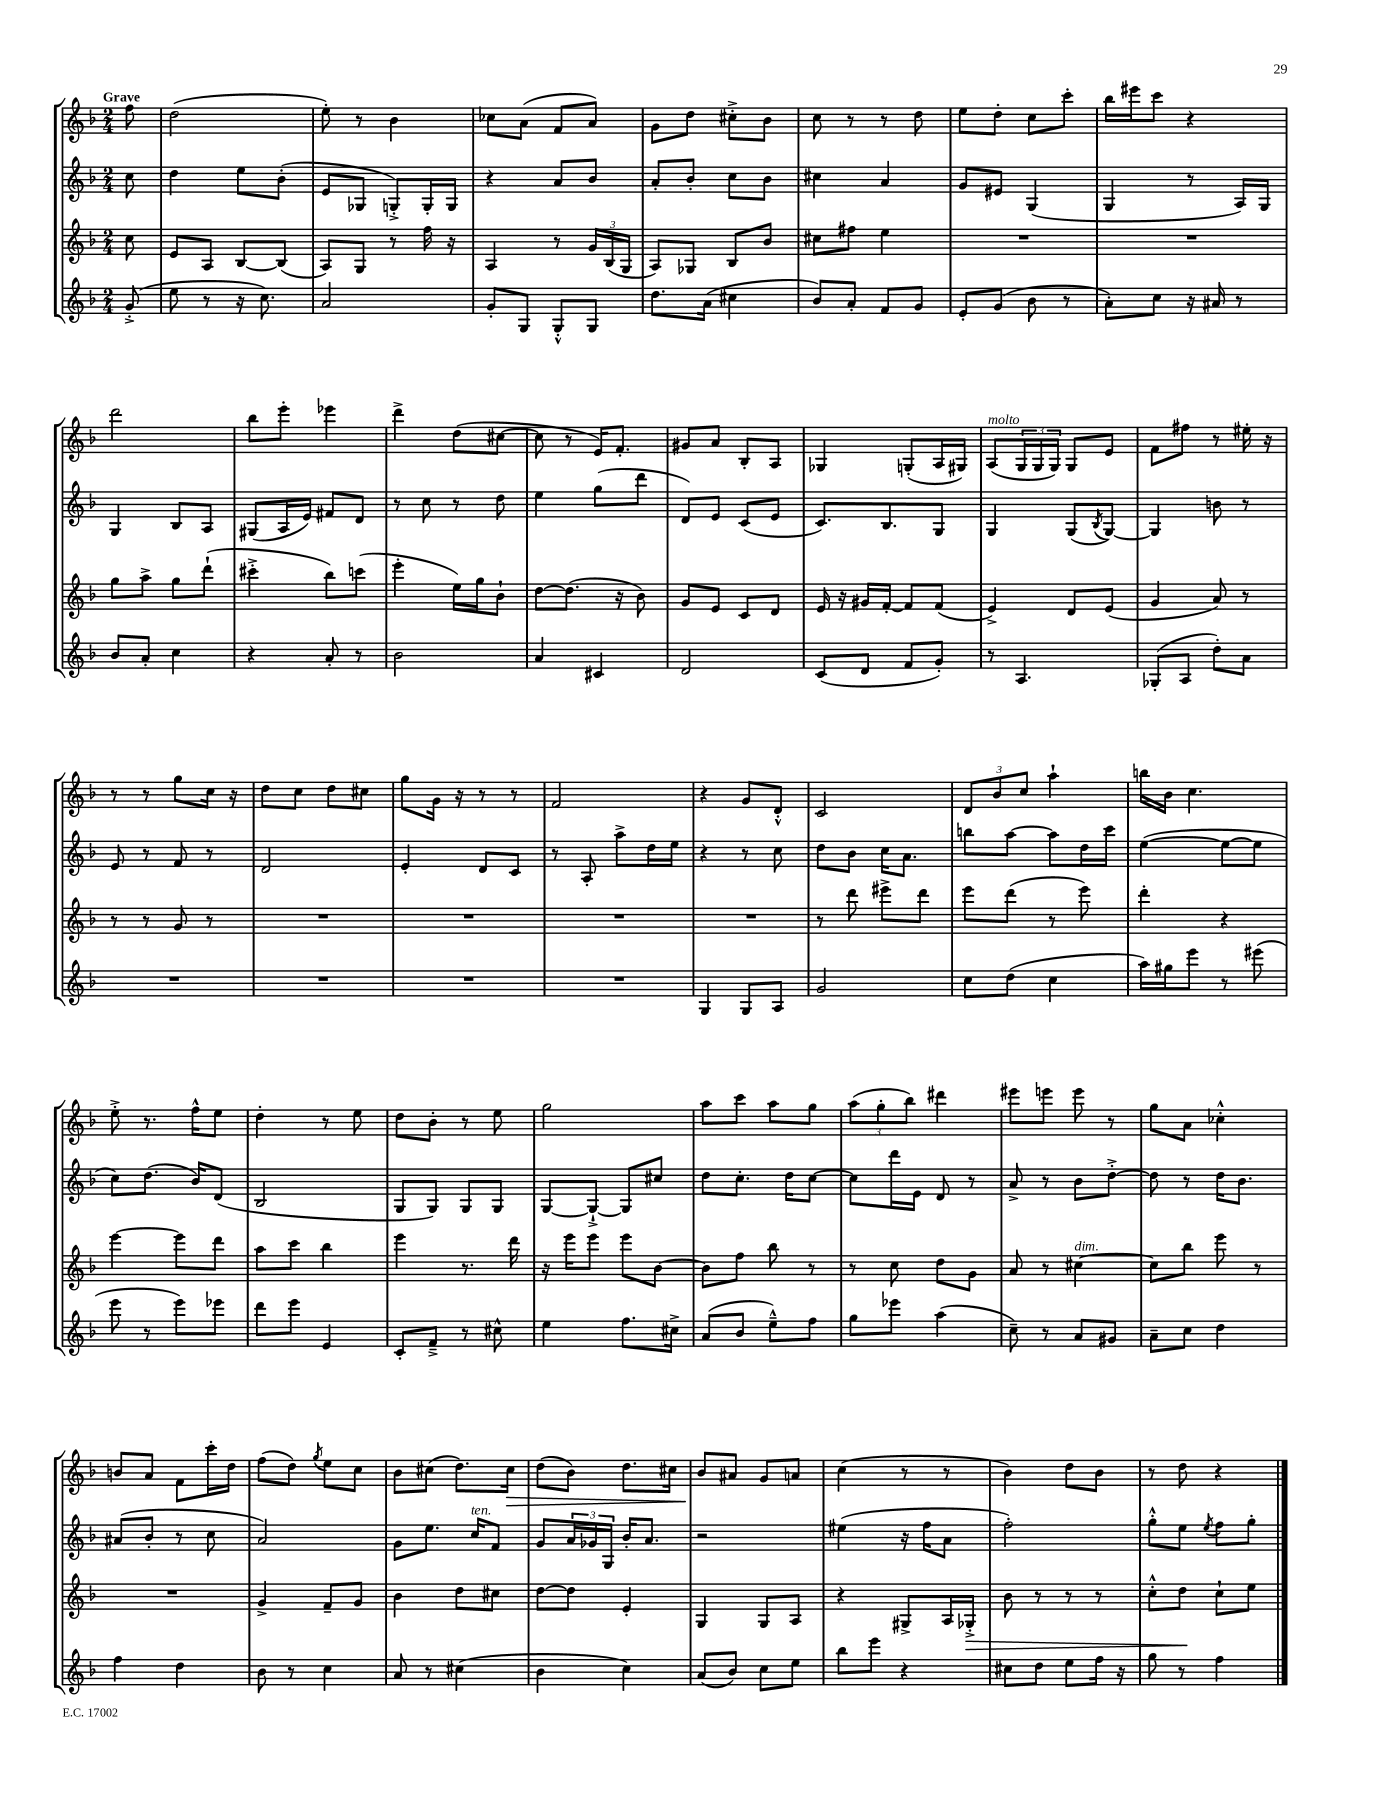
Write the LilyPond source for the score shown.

<<
\new StaffGroup <<
\new Staff = "s0" {
    \clef treble \key f \major \numericTimeSignature \time 2/4 \partial 8 \tempo "Grave"
    f''8 |
    d''2( |
    e''8-.) r8 bes'4 |
    ces''8 a'8( f'8 a'8) |
    g'8 d''8 cis''8-.-> bes'8 |
    c''8 r8 r8 d''8 |
    e''8 d''8-. c''8 c'''8-. |
    bes''16 eis'''16 c'''8 r4 |
    d'''2 |
    bes''8 e'''8-. ees'''4 |
    d'''4-> d''8( cis''8~ |
    cis''8 r8 e'16) f'8.-. |
    gis'8 a'8 bes8-. a8 |
    ges4 g8-.( a16 gis16) |
    a8^\markup { \italic "molto" }( \tuplet 3/2 { g16 g16 g16) } g8 e'8 |
    f'8 fis''8 r8 eis''16-. r16 |
    r8 r8 g''8 c''16 r16 |
    d''8 c''8 d''8 cis''8 |
    g''8 g'16 r16 r8 r8 |
    f'2 |
    r4 g'8 d'8-.-^ |
    c'2 |
    \tuplet 3/2 { d'8 bes'8 c''8 } a''4-! |
    b''16 bes'16 c''4. |
    e''8-.-> r8. f''16-^ e''8 |
    d''4-. r8 e''8 |
    d''8 bes'8-. r8 e''8 |
    g''2 |
    a''8 c'''8 a''8 g''8 |
    \tuplet 3/2 { a''8( g''8-. bes''8) } dis'''4 |
    eis'''8 e'''8 e'''8 r8 |
    g''8 a'8 ces''4-.-^ |
    b'8 a'8 f'8 c'''16-. d''16 |
    f''8( d''8) \acciaccatura { g''8 } e''8 c''8 |
    bes'8 cis''8( d''8.) cis''16\> |
    d''8( bes'8) d''8. cis''16 |
    bes'8\! ais'8 g'8 a'8 |
    c''4( r8 r8 |
    bes'4) d''8 bes'8 |
    r8 d''8 r4 \bar "|." |
}
\new Staff = "s1" {
    \clef treble \key f \major \numericTimeSignature \time 2/4 \partial 8
    c''8 |
    d''4 e''8 bes'8-.( |
    e'8 ges8 g8-.->) g16-. g16 |
    r4 a'8 bes'8 |
    a'8-. bes'8-. c''8 bes'8 |
    cis''4 a'4 |
    g'8 eis'8 g4( |
    g4 r8 a16) g16 |
    g4 bes8 a8 |
    gis8( a16 e'16) fis'8 d'8 |
    r8 c''8 r8 d''8 |
    e''4 g''8( d'''8 |
    d'8) e'8 c'8( e'8 |
    c'8.) bes8. g8 |
    g4 g8( \acciaccatura { bes8 } g8~) |
    g4 b'8 r8 |
    e'8 r8 f'8 r8 |
    d'2 |
    e'4-. d'8 c'8 |
    r8 a8-. a''8-> d''16 e''16 |
    r4 r8 c''8 |
    d''8 bes'8 c''16 a'8. |
    b''8 a''8~ a''8 d''16 c'''16 |
    e''4~( e''8~ e''8 |
    c''8) d''8.( bes'16) d'8( |
    bes2 |
    g8 g8) g8 g8 |
    g8~ g8~-!-> g8 cis''8 |
    d''8 c''8.-. d''16 c''8~ |
    c''8 d'''16 e'16 d'8 r8 |
    a'8-> r8 bes'8 d''8~-.-> |
    d''8 r8 d''16 bes'8. |
    ais'8( bes'8-. r8 c''8 |
    a'2) |
    g'8 e''8. c''16^\markup { \italic "ten." } f'8 |
    g'8 \tuplet 3/2 { a'16 ges'16 g16 } bes'16-. a'8. |
    r2 |
    eis''4( r16 f''16 a'8 |
    f''2-.) |
    g''8-.-^ e''8 \acciaccatura { e''8 } f''8 g''8-. \bar "|." |
}
\new Staff = "s2" {
    \clef treble \key f \major \numericTimeSignature \time 2/4 \partial 8
    c''8 |
    e'8 a8 bes8~ bes8( |
    a8) g8 r8 f''16 r16 |
    a4 r8 \tuplet 3/2 { g'16 bes16( g16 } |
    a8) ges8 bes8 bes'8 |
    cis''8 fis''8 e''4 |
    R2 |
    R2 |
    g''8 a''8-> g''8 d'''8-!( |
    cis'''4-.-> bes''8) c'''8( |
    e'''4-. e''16) g''16 bes'8-! |
    d''8~ d''8.( r16 bes'8) |
    g'8 e'8 c'8 d'8 |
    e'16 r16 gis'16 f'16~-. f'8 f'8( |
    e'4->) d'8 e'8( |
    g'4 a'8) r8 |
    r8 r8 g'8 r8 |
    R2 |
    R2 |
    R2 |
    R2 |
    r8 d'''8 eis'''8-> d'''8 |
    e'''8 d'''8( r8 e'''8) |
    d'''4-. r4 |
    e'''4~ e'''8 d'''8 |
    a''8 c'''8 bes''4 |
    e'''4 r8. d'''16 |
    r16 e'''16 e'''8 e'''8 bes'8~ |
    bes'8 f''8 bes''8 r8 |
    r8 c''8 d''8 g'8 |
    a'8 r8 cis''4~^\markup { \italic "dim." } |
    cis''8 bes''8 e'''8 r8 |
    R2 |
    g'4-> f'8-- g'8 |
    bes'4 d''8 cis''8 |
    d''8~ d''8 e'4-. |
    g4 g8 a8 |
    r4 gis8-> a16 ges16-.->\> |
    bes'8 r8 r8 r8 |
    c''8-.-^ d''8\! c''8-! e''8 \bar "|." |
}
\new Staff = "s3" {
    \clef treble \key f \major \numericTimeSignature \time 2/4 \partial 8
    g'8-.->( |
    e''8 r8 r16 c''8.) |
    a'2 |
    g'8-. g8 g8-.-^ g8 |
    d''8. a'16( cis''4 |
    bes'8) a'8-. f'8 g'8 |
    e'8-. g'8( bes'8 r8 |
    a'8-.) c''8 r16 ais'16 r8 |
    bes'8 a'8-. c''4 |
    r4 a'8-. r8 |
    bes'2 |
    a'4 cis'4 |
    d'2 |
    c'8( d'8 f'8 g'8-.) |
    r8 a4. |
    ges8-.( a8 d''8-.) a'8 |
    R2 |
    R2 |
    R2 |
    R2 |
    g4 g8 a8 |
    g'2 |
    c''8 d''8( c''4 |
    a''16) gis''16 e'''8 r8 eis'''8( |
    e'''8 r8 e'''8) ees'''8 |
    d'''8 e'''8 e'4 |
    c'8-. f'8---> r8 cis''8-^ |
    e''4 f''8. cis''16-> |
    a'8( bes'8 e''8---^) f''8 |
    g''8 ees'''8 a''4( |
    c''8--) r8 a'8 gis'8 |
    a'8-- c''8 d''4 |
    f''4 d''4 |
    bes'8 r8 c''4 |
    a'8 r8 cis''4( |
    bes'4 c''4) |
    a'8( bes'8) c''8 e''8 |
    bes''8 e'''8 r4 |
    cis''8 d''8 e''8 f''16 r16 |
    g''8 r8 f''4 \bar "|." |
}
>>
>>
\layout { \context { \Score \remove "Bar_number_engraver" } }
